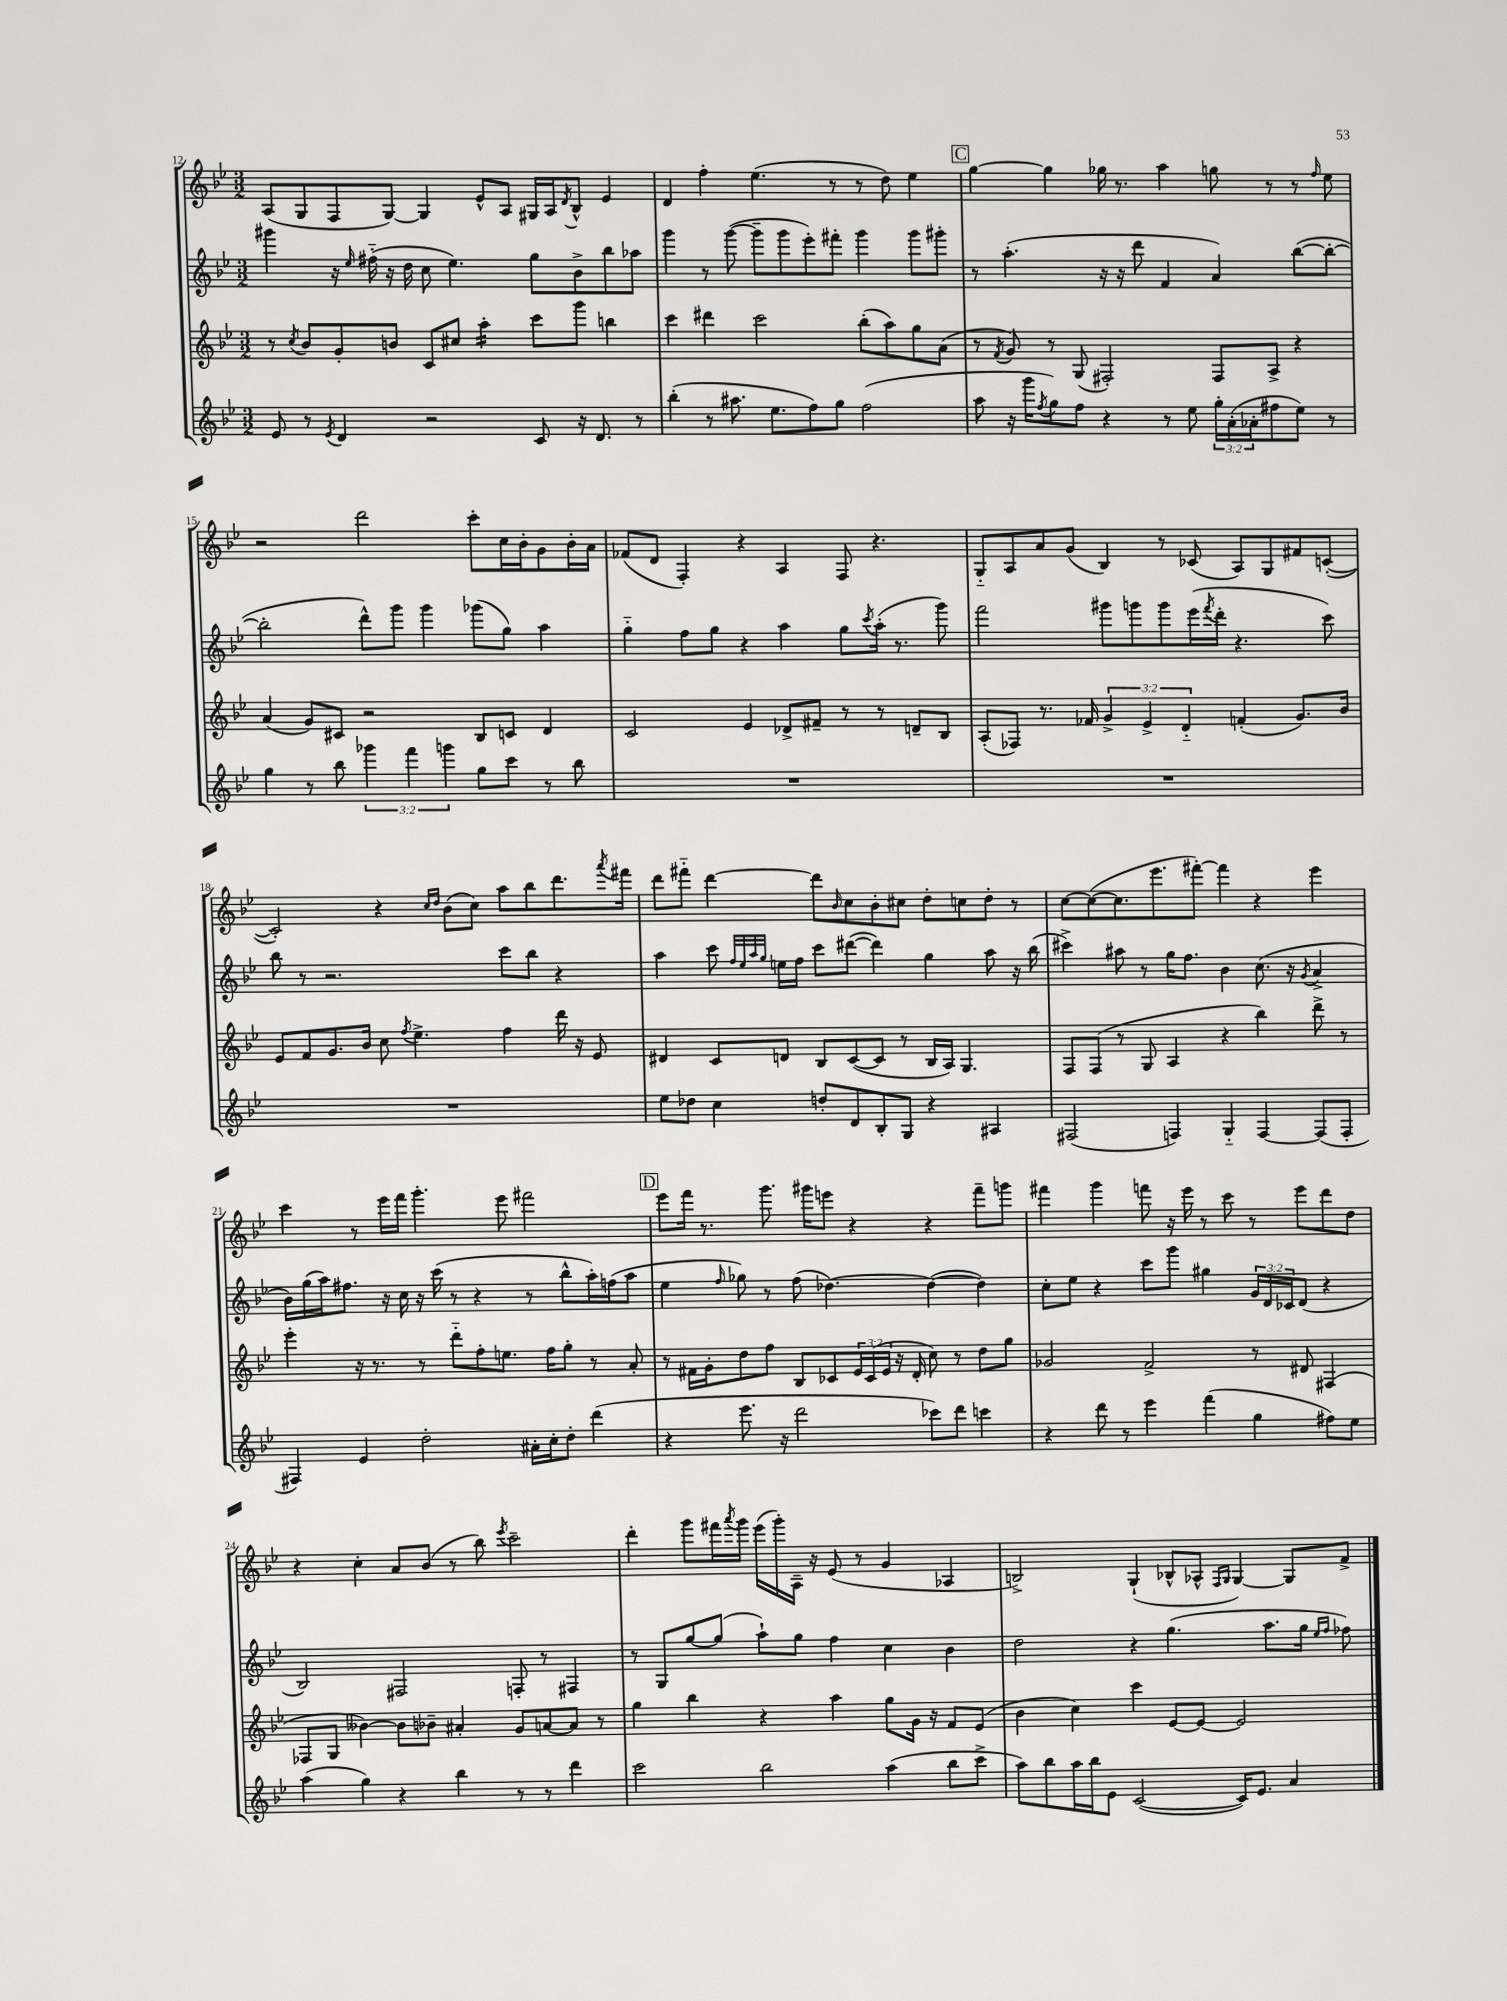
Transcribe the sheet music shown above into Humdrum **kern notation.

**kern	**kern	**kern	**kern
*staff4	*staff3	*staff2	*staff1
*clefG2	*clefG2	*clefG2	*clefG2
*k[b-e-]	*k[b-e-]	*k[b-e-]	*k[b-e-]
*M3/2	*M3/2	*M3/2	*M3/2
8e-/	8r	4ggg#\	(8A/L
.	8qcc/	.	.
8r	8b-/L	.	8G/
8qe-/	.	.	.
4d/	8g'/	16r	8F/
.	.	16qqee-/	.
.	.	(16ff#'~\	.
.	8b/J	16r	[8G/J)
.	.	16dd\	.
2r	8c/L	8cc\	4G/]
.	8cc#/J	4.ee-\)	.
.	4aa'\	.	8e-^^/L
.	.	.	8A/J
8c/	8ccc\L	8gg\L	16G#/LL
.	.	.	16A/J
.	.	.	8qd/
16r	8ggg\J	8b-^\	8B-^^/J
8.d/	.	.	.
.	4bb\	8bb-\	4e-/
8r	.	8aa-\J	.
=	=	=	=
(4bb-'\	4ccc\	4ggg\	4d/
8r	4ddd#\	8r	4ff'\
8.aa#\	.	([8ggg\	.
.	2ccc\	8ggg~\]L	(4.ee-\
8.ee-\L	.	.	.
.	.	8ggg\	.
8ff\)	.	8eee-'\)	.
8gg\J	.	8fff#'\J	8r
(2ff\	(8bb-'\L	4ggg\	8r
.	8aa\)	.	8dd\)
.	8gg\	8ggg\L	4ee-\
.	(8a\J	8ggg#'\J	.
=	=	=	=
8aa\	8r	8r	[4gg\
.	8qf/	.	.
16r	8g/)	(4.aa'\	.
16ggg\LK	.	.	.
8qff/	.	.	.
8gg\)	8r	.	4gg\]
8ff\J	(8G/	.	.
4r	2F#'/)	16r	16gg-\
.	.	16r	8.r
.	.	8ddd\	.
8r	.	4f/	4aa\
8ee-\	.	.	.
24gg'\LL	8F#/L	4a/)	8gg\
(24a'\	.	.	.
24a-'\J	.	.	.
8ff#\	8A^/J	.	8r
8ee-\J)	4r	([8bb-\L	8r
.	.	.	16qqff/
8r	.	8bb-'\_J	8ee-\
=	=	=	=
4gg\	(4a/	2bb-'\]	2r
8r	8g/L)	.	.
8bb-\	8c#/J	.	.
6ggg-\	2r	8ddd^^\L)	2ddd\
.	.	8ggg\J	.
6fff\	.	.	.
.	.	4ggg\	.
6ggg\	.	.	.
8gg\L	8B-/L	(8ggg-\L	8ccc'\L
8ccc\J	8c/J	8gg\J)	16cc\L
.	.	.	16b-'\J
8r	4d/	4aa\	8g\
8bb-\	.	.	16b-'\L
.	.	.	16a\JJ
=	=	=	=
1.r	2c/	4gg'~\	(8f-/L
.	.	.	8d/J
.	.	8ff\L	4F'/)
.	.	8gg\J	.
.	4e-/	4r	4r
.	8d-^/L	4aa\	4A/
.	8f#~/J	.	.
.	8r	8gg\L	8F/
.	.	8qccc/	.
.	8r	(16aa'\Jk	4.r
.	.	8.r	.
.	8d~/L	.	.
.	8B-/J	8ggg\)	.
=	=	=	=
1.r	(8A'/L	2fff\	8G'~/L
.	8F-/J)	.	8A/
.	8.r	.	8a/
.	.	.	(8g/J
.	16f-/	.	.
.	6g^/	8ggg#\L	4B-/)
.	.	8ggg\	.
.	6e-^/	.	.
.	.	8ggg\	8r
.	6d'~/	.	.
.	.	(16eee-\L	(8c-/
.	.	8qfff/	.
.	.	16ddd'\JJ	.
.	(4f'/	4.r	8A/L)
.	.	.	8G/
.	8.g/L)	.	8f#/
.	.	8ccc\)	([8c'/J
.	16b-/Jk	.	.
=	=	=	=
1.r	8e-/L	8bb-\	2c'/])
.	8f/	8r	.
.	8.g/	2.r	.
.	16b-/Jk	.	.
.	8cc\	.	4r
.	8qff/	.	.
.	4.ee-^\	.	.
.	.	.	16qqcc/LL
.	.	.	16qqdd/JJ
.	.	.	(8b-\L
.	.	.	8cc\J)
.	4ff\	8ccc\L	8aa\L
.	.	8bb-\J	8bb-\
.	16ddd\	4r	8.ddd\
.	16r	.	.
.	8e-/	.	.
.	.	.	8qaaa/
.	.	.	16fff#\Jk
=	=	=	=
8ee-\L	4d#/	4aa\	8ddd\L
8dd-\J	.	.	8fff#'~\J
4cc\	8c/L	8ccc\	[4ddd\
.	.	32qqff/LLL	.
.	.	32qqee-/	.
.	.	32qqaa/	.
.	.	32qqgg/JJJ	.
.	8d/J	16ee\LL	.
.	.	16ff\JJ	.
8dd'/L	8B-/L	8ccc\L	8ddd\]L
.	.	.	16qqb-/
8d/	([8c/	([8ddd#\J	8cc\
8B-'/	8c/]J	4ddd#\])	8b-'\
8G/J	8r	.	8cc#\J
4r	16B-/LL	4gg\	8dd'\L
.	16A/JJ)	.	.
.	4.G/	.	8cc\
4A#/	.	8aa\	8dd'\J
.	.	16r	8r
.	.	(16bb-\	.
=	=	=	=
(2F#/	8F/L	4ccc#^\)	[8cc\L
.	(8F/J	.	(8cc\_
.	8r	8aa#\	8.cc\]
.	8G/	8r	.
.	.	.	8.eee-\
4F/)	4A/	16gg\LK	.
.	.	8.ff\J	.
.	.	.	[8fff#'\J)
4G'~/	4r	4b-\	4fff#\]
[4F/	4bb-\)	(8.cc\	4r
.	.	16r	.
.	.	8qg/	.
(8F/]L	8ddd^\	4a^/	4eee-\
8F'/J	8r	.	.
=	=	=	=
4F#/)	4eee-'\	16b-\LL)	4ccc\
.	.	(16gg\	.
.	.	16aa\J)	.
.	.	8.ff#\J	.
4e-/	16r	.	8r
.	8.r	.	.
.	.	16r	16eee-\LL
.	.	16cc\	16fff\JJ
2dd'\	8r	16r	4.ggg'\
.	.	(16ccc\	.
.	8ddd'~\L	8r	.
.	8ff'\	4r	.
.	8.ee\J	.	8eee-\
16a#'\LL	.	8r	2fff#\
16cc'\J	16ff\LK	.	.
8dd'\J	8gg'\J	8bb-^^\L	.
(4ddd\	8r	16aa'\L)	.
.	.	(16ff\J	.
.	8a'/	8aa\J	.
=	=	=	=
4r	8r	4ee-\	8eee-\L
.	16f#\LL	.	16fff\Jk
.	16g'\J	.	8.r
.	.	16qqff/	.
8.eee-\	8dd\	8gg-\)	.
.	8ff\J	8r	8.ggg\
16r	.	.	.
2ddd\	8B-/L	(8ff\	.
.	.	.	16ggg#\LK
.	8c-/	[4.dd-\)	8eee\J
.	24e-/L	.	4r
.	(24c-/	.	.
.	24e-/JJ	.	.
.	16r	.	.
.	16d'/	.	.
8ccc-\L)	8cc\)	(4dd-\_	4r
8ddd\J	8r	.	.
4ccc\	8dd\L	4dd-\])	8fff~\L
.	8gg\J	.	8ggg\J
=	=	=	=
4r	2g-/	8cc'\L	4fff#\
.	.	8ee-\J	.
8ddd\	.	4r	4ggg\
8r	.	.	.
4eee-\	2f^/	8ccc\L	8fff\
.	.	8ggg\J	16r
.	.	.	16eee-\
(4fff\	.	4gg#\	8r
.	.	.	8ccc\
4gg\	8r	24g/LL	8r
.	.	24d/	.
.	.	24c-/J	.
.	8d#/	(8d/J	8eee-\L
8ff#\L)	(4F#/	4r	8ddd\
8ee-\J	.	.	8dd\J
=	=	=	=
(4aa\	8F-/L	2B-/)	4r
.	8G/J	.	.
4gg\)	[4b--\)	.	4cc'\
4r	8b--\]L	2F#/	8a/L
.	8b-~\J	.	(8b-/J
4bb-\	4a#'/	.	8r
.	.	.	8bb-\)
.	.	.	8qeee-/
8r	8g/L	8F'/	2ccc~\
8r	[8a/	8r	.
4ddd\	8a/]J	4F#/	.
.	8r	.	.
=	=	=	=
2ccc\	4gg\	8r	4ddd'\
.	.	8G/L	.
.	4bb-\	[8gg/	8ggg\L
.	.	(8gg/]J	16fff#\L
.	.	.	8qaaa/
.	.	.	16ggg\JJ
2bb-\	4r	8aa`\L)	(16eee-\LL
.	.	.	16ggg'\)
.	.	8gg\J	16A~\JJ
.	.	.	16r
.	4aa\	4ff\	(8e-/
.	.	.	8r
(4aa\	8gg\L	4cc\	4g/
.	16g\Jk	.	.
.	16r	.	.
8bb-\L	8f/L	4b-\	4A-/
8ccc^\J	(8e-/J	.	.
=	=	=	=
8aa\L)	4b-\	2dd\	2B^/)
8bb-\	.	.	.
16aa\L	4cc\)	.	.
16bb-\J	.	.	.
8e-\J	.	.	.
([2c/	4ccc\	4r	(4G`/
.	[8e-/L	(4.gg\	8B-^^/L
.	8e-/_J	.	8A-^^/J
.	.	.	16qqF/LL
.	.	.	16qqG/JJ
16c/]LK)	2e-/]	.	[4G/)
8.e-/J	.	.	.
.	.	8.aa\L	.
4a/	.	.	8G/]L
.	.	16gg\Jk	.
.	.	16qqee-/LL	.
.	.	16qqff/JJ	.
.	.	8ff-\)	8f^/J
==	==	==	==
*-	*-	*-	*-
